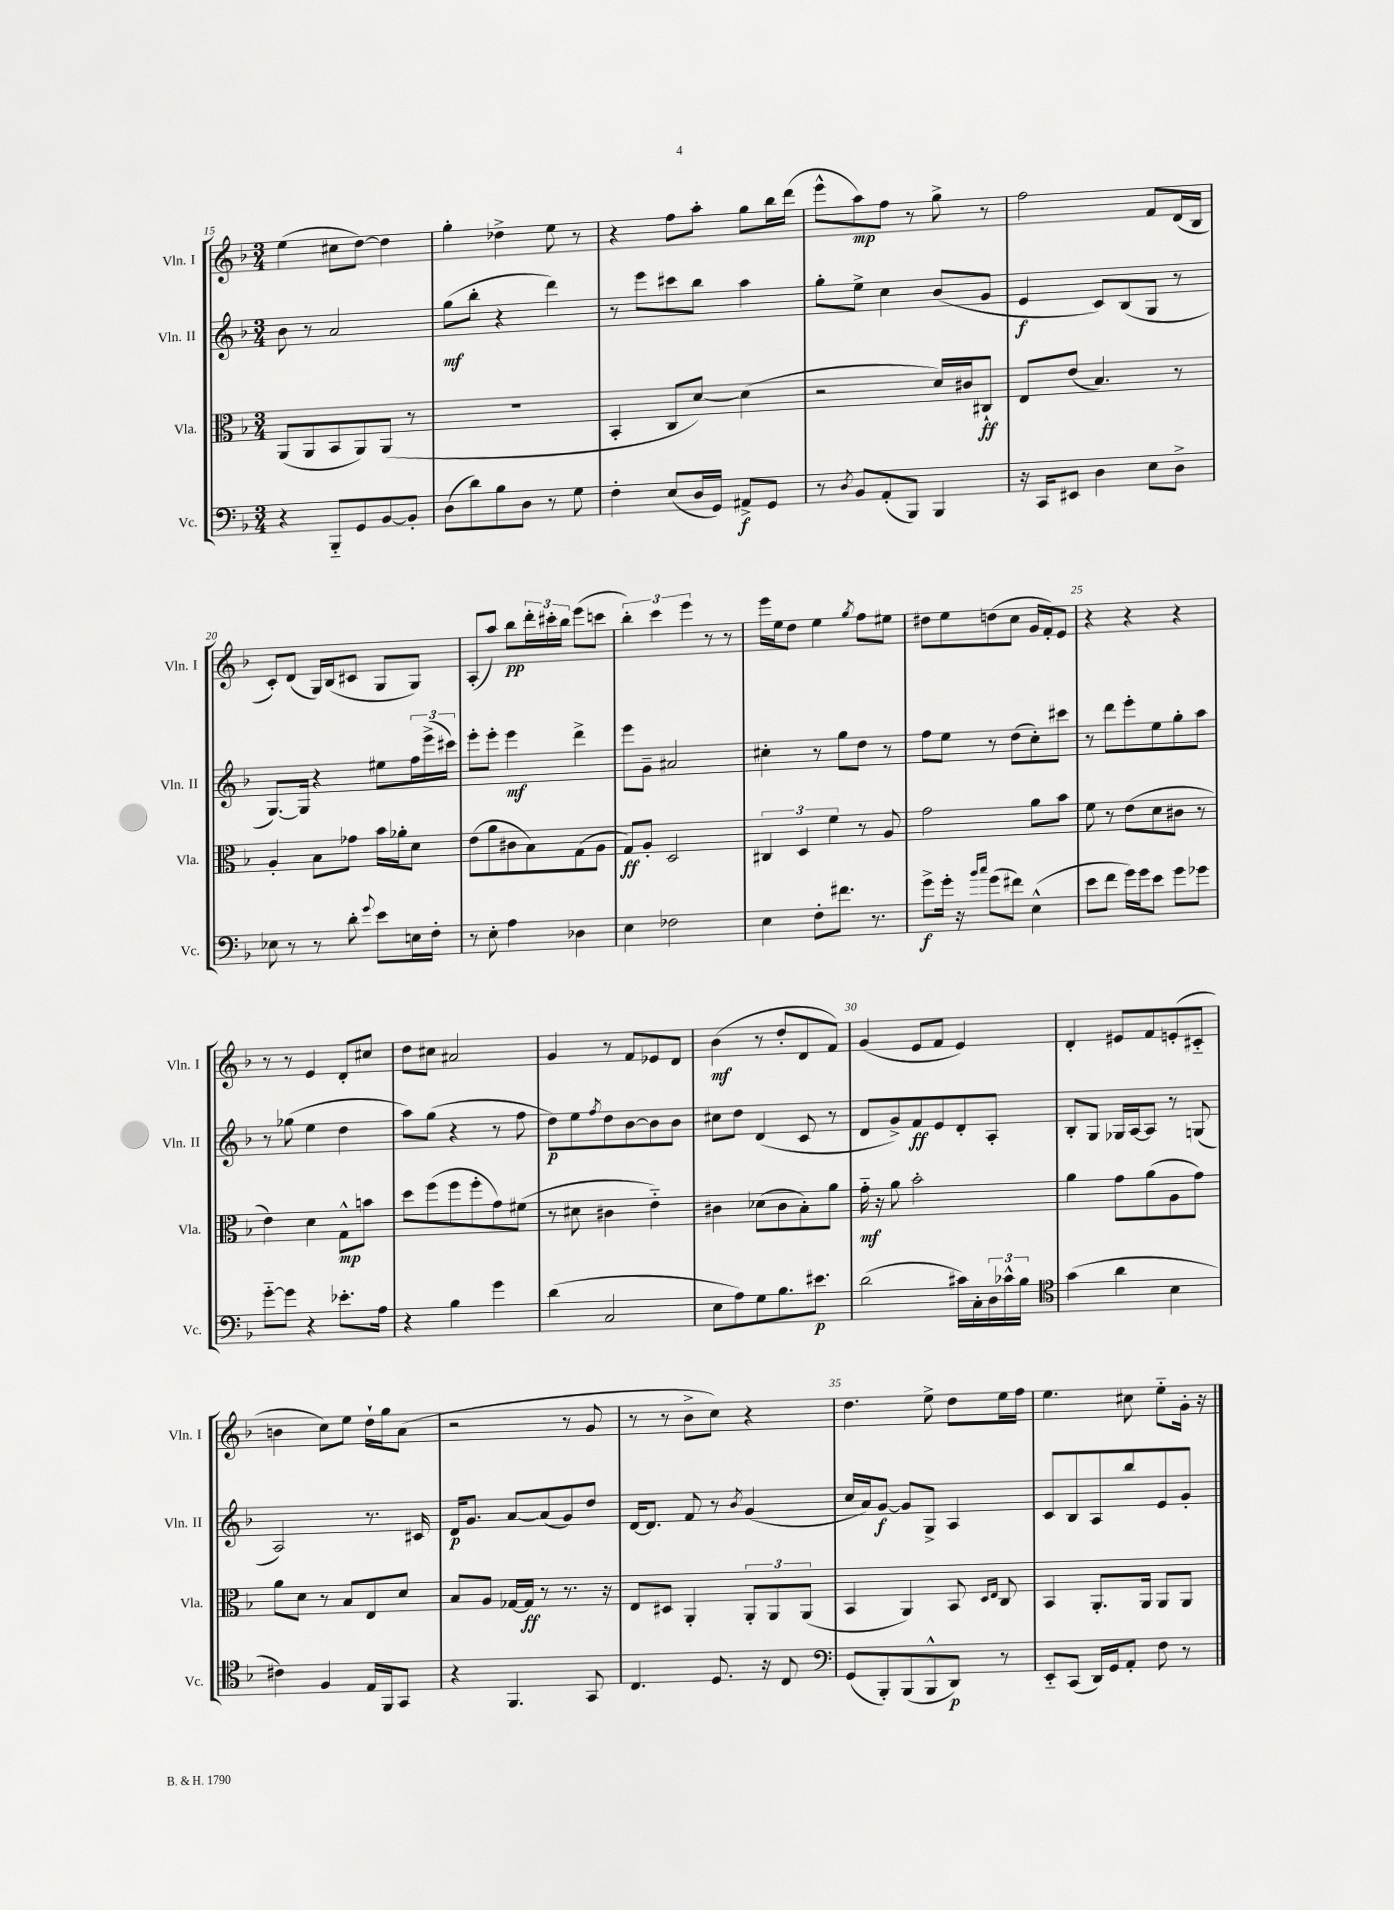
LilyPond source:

<<
\new StaffGroup <<
\new Staff = "s0" \with { instrumentName = "Vln. I" shortInstrumentName = "Vln. I" } {
    \clef treble \key f \major \numericTimeSignature \time 3/4
    e''4( cis''8 d''8~) d''4 |
    g''4-. des''4-> e''8 r8 |
    r4 f''8 a''8-. g''8 bes''16 d'''16( |
    e'''8-^ a''8\mp) f''8 r8 g''8-> r8 |
    f''2 f'8 d'16( bes16 |
    c'8-.) d'8( g16) bes16( cis'8 g8 g8) |
    a8-.( a''8) bes''8\pp \tuplet 3/2 { d'''16-. cis'''16-. bes''16 } e'''8( c'''8 |
    \tuplet 3/2 { bes''4-.) c'''4 e'''4 } r8 r8 |
    e'''16 e''16 d''8 e''4 \acciaccatura { g''8 } f''8 eis''8 |
    dis''8 e''8 d''8( c''8 g'16 f'16-.) e'8 |
    r4 r4 r4 |
    r8 r8 e'4 d'8-. cis''8 |
    d''8 cis''8 ais'2 |
    g'4 r8 f'8 ees'8 d'8 |
    bes'4\mf( r8 d''8-. d'8 f'8) |
    g'4( e'8 f'8 e'4) |
    d'4-. eis'8 f'8 e'8-.( cis'8-_ |
    b'4 c''8) e''8 d''16-! g''16 a'8( |
    r2 r8 g'8 |
    r8 r8 bes'8-> c''8) r4 |
    d''4. e''8-> d''8 e''16 f''16 |
    e''4. cis''8 e''8-_ g'16-. r16 \bar "|." |
}
\new Staff = "s1" \with { instrumentName = "Vln. II" shortInstrumentName = "Vln. II" } {
    \clef treble \key f \major \numericTimeSignature \time 3/4
    bes'8 r8 a'2 |
    g''8\mf( bes''8-. r4 d'''4) |
    r8 e'''8 cis'''8 bes''8 a''4 |
    g''8-. e''8-> c''4 bes'8( g'8 |
    e'4\f c'8) bes8( g8 r8 |
    g8.~) g16 r4 eis''8 \tuplet 3/2 { f''16 e'''16->( cis'''16) } |
    e'''8-. e'''8-. e'''4\mf d'''4-> |
    e'''8 g'8-- ais'2 |
    cis''4-. r8 g''8 d''8 r8 |
    f''8 e''8 r8 d''8( c''8-.) cis'''8 |
    r8 d'''8 e'''8-. e''8 g''8-. a''8 |
    r8 ges''8( e''4 d''4 |
    a''8) g''8( r4 r8 f''8 |
    d''8\p) e''8 \acciaccatura { f''8 } d''8 bes'8~ bes'8 bes'8 |
    cis''8 d''8 d'4( c'8 r8 |
    d'8 g'8->) f'8\ff e'8 d'8-. a8-. |
    bes8-. g8 ges16 a16~ a8 r8 g8( |
    a2) r8. cis'16 |
    d'16\p g'8. a'8~ a'8( g'8) d''8 |
    d'16~ d'8. f'8 r8 \acciaccatura { bes'8 } g'4( |
    c''16 a'16) g'8~\f g'8 g8-> a4 |
    c'8 bes8 a8 bes''8 e'8 g'8-. \bar "|." |
}
\new Staff = "s2" \with { instrumentName = "Vla." shortInstrumentName = "Vla." } {
    \clef alto \key f \major \numericTimeSignature \time 3/4
    a,8( a,8 bes,8 a,8) a,8( r8 |
    R2. |
    bes,4-. c8 d'8~) d'4( |
    r2 d'16) cis'16 cis8-!\ff |
    e8 e'8( bes4.) r8 |
    a4-. bes8 ges'8 bes'16 aes'16-. d'8 |
    e'8( a'8 cis'8 bes8) g8( a8 |
    g8\ff) a8-. d2 |
    \tuplet 3/2 { cis4 d4 f'4 } r8 a8 |
    g'2 a'8 bes'8 |
    f'8 r8 e'8( d'8 cis'8 r8 |
    e'4) d'4 g8-^\mp b'8 |
    d''8 f''8( f''8 f''8-. g'8) fis'8( |
    r8 dis'8 cis'4 e'4-_) |
    cis'4 des'8( cis'8 bes8-.) a'8 |
    g'16-_\mf r16 a'8 bes'2-. |
    a'4 g'8 a'8( a8 g'8) |
    a'8 d'8 r8 bes8 e8 d'8 |
    bes8 a8 ges16~ ges16\ff r8 r8. r16 |
    e8 dis8 a,4-. \tuplet 3/2 { a,8-. a,8 a,8( } |
    bes,4 a,4) bes,8 \grace { d16 e16 } c8 |
    bes,4 a,8.-. a,16 a,8 a,8 \bar "|." |
}
\new Staff = "s3" \with { instrumentName = "Vc." shortInstrumentName = "Vc." } {
    \clef bass \key f \major \numericTimeSignature \time 3/4
    r4 bes,,8-_ g,8 bes,8~ bes,8-. |
    d8( d'8) bes8 d8 r8 g8 |
    f4-. e8( d16 g,16) ais,8->\f g,8 |
    r8 \acciaccatura { d8 } bes,8 a,8-.( bes,,8) bes,,4 |
    r16 c,16 eis,8 d4 e8 d8-> |
    ees8 r8 r8 d'8-. \appoggiatura { g'8 } e'8 e16 f16-. |
    r8 e8-. a4 des4 |
    e4 fes2 |
    e4 f8-. fis'8. r8. |
    g'8->\f g'16-. r16 \grace { bes'16 c''16 } g'8( fis'8) e4-^( |
    e'8 f'8 g'16) g'16 e'8 g'8 ges'8 |
    g'8~-_ g'8 r4 ees'8.-. a16 |
    r4 bes4 g'4 |
    d'4( c2 |
    e8 a8) g8 bes8. eis'8.\p |
    d'2( cis'16) c16-. \tuplet 3/2 { d16 ces'16-^ bes16 } |
    \clef tenor g'4( a'4 bes4 |
    cis'4) f4 e16 f,16 g,8 |
    r4 f,4. g,8 |
    c4. d8. r16 c8 |
    \clef bass g,8( bes,,8-.) bes,,8( bes,,8-^ d,8\p) r8 |
    e,8-_ c,8( d,16) g,16 a,8-. f8 r8 \bar "|." |
}
>>
>>
\layout { \context { \Score currentBarNumber = #15 \override BarNumber.break-visibility = ##(#f #t #t) barNumberVisibility = #(every-nth-bar-number-visible 5) } }
